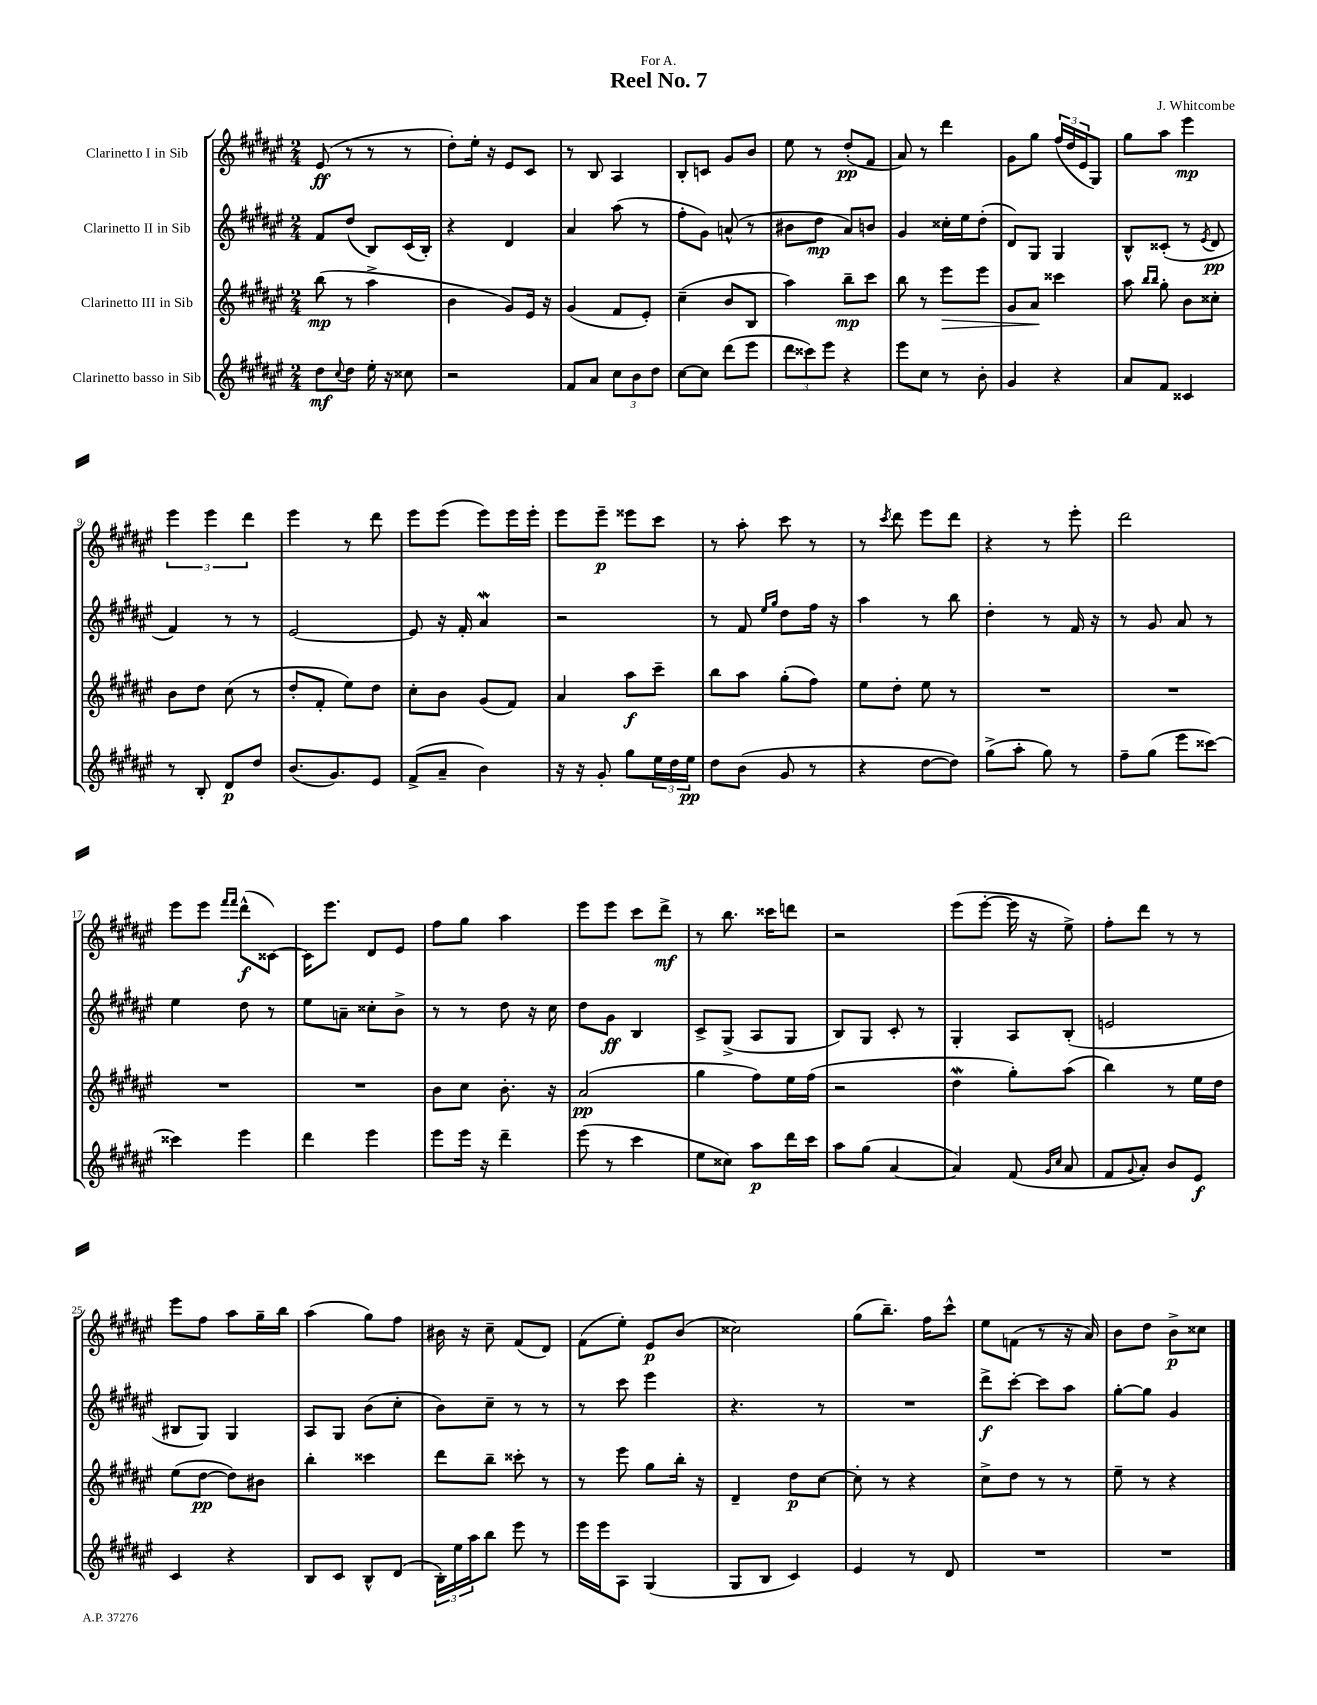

**kern	**kern	**kern	**kern
*staff4	*staff3	*staff2	*staff1
*clefG2	*clefG2	*clefG2	*clefG2
*k[f#c#g#d#a#e#]	*k[f#c#g#d#a#e#]	*k[f#c#g#d#a#e#]	*k[f#c#g#d#a#e#]
*M2/4	*M2/4	*M2/4	*M2/4
8dd#\L	(8bb\	8f#/L	(8e#/
8qqcc#/	.	.	.
8dd#\J	8r	(8dd#/J	8r
16ee#'\	4aa#^\	8B/L)	8r
16r	.	.	.
8cc##\	.	(16c#/L	8r
.	.	16B'/JJ)	.
=	=	=	=
2r	4b\	4r	8dd#'\L)
.	.	.	16ee#'\Jk
.	.	.	16r
.	8g#/L)	4d#/	8e#/L
.	16e#/Jk	.	8c#/J
.	16r	.	.
=	=	=	=
8f#/L	(4g#/	4a#/	8r
8a#/J	.	.	8B/
12cc#\L	8f#/L	(8aa#\	4A#/
12b\	.	.	.
.	8e#'/J)	8r	.
12dd#\J	.	.	.
=	=	=	=
[8cc#\L	(4cc#~\	8ff#'\L	8B'/L
8cc#\]J	.	8g#\J)	8c/J
(8ddd#\L	8b/L	(8a^^/	8g#/L
8eee#\J	8B/J	8r	8b/J
=	=	=	=
12ddd#\L	4aa#\)	8b#\L	8ee#\
12ccc##\)	.	.	.
.	.	8dd#\J	8r
12eee#\J	.	.	.
4r	8bb~\L	8a#/L)	(8dd#'/L
.	8ccc#\J	8b/J	8f#/J
=	=	=	=
8eee#\L	8bb\	4g#/	8a#/)
8cc#\J	8r	.	8r
8r	8eee#\L	16cc##'\LL	4ddd#\
.	.	16ee#\J	.
8b'\	8eee#\J	(8dd#'\J	.
=	=	=	=
4g#/	8g#/L	8d#/L)	8g#\L
.	8a#/J	8G#/J	8gg#\J
4r	4ccc##\	4G#/	(24ff#/LL
.	.	.	24dd#/
.	.	.	24e#/J
.	.	.	8G#/J)
=	=	=	=
8a#/L	8aa#\	8B^^/L	8gg#\L
.	16qqbb/LL	.	.
.	16qqbb/JJ	.	.
8f#/J	8gg#'\	(8c##'/J	8aa#\J
4c##/	8b\L	8r	4eee#\
.	.	8qe#/	.
.	8cc##'\J	8d#/	.
=	=	=	=
8r	8b\L	4f#/)	6eee#\
8B'/	8dd#\J	.	.
.	.	.	6eee#\
8d#/L	(8cc#\	8r	.
.	.	.	6ddd#\
8dd#/J	8r	8r	.
=	=	=	=
(8.b/L	8dd#'/L	[2e#/	4eee#\
.	8f#'/J	.	.
8.g#/)	.	.	.
.	8ee#\L)	.	8r
8e#/J	8dd#\J	.	8ddd#\
=	=	=	=
(8f#^/L	8cc#'\L	8e#/]	8eee#\L
8a#~/J	8b\J	16r	(8eee#\J
.	.	16f#'/	.
4b\)	(8g#/L	4a#/	8eee#\L)
.	8f#/J)	.	16eee#\L
.	.	.	16eee#'\JJ
=	=	=	=
16r	4a#/	2r	8eee#\L
16r	.	.	.
8g#'/	.	.	8eee#~\J
8gg#\L	8aa#\L	.	8eee##\L
24ee#\L	8ccc#~\J	.	8ccc#\J
24dd#\	.	.	.
24ee#\JJ	.	.	.
=	=	=	=
8dd#\L	8bb\L	8r	8r
(8b\J	8aa#\J	8f#/	8aa#'\
.	.	16qqee#/LL	.
.	.	16qqgg#/JJ	.
8g#/	(8gg#'\L	8dd#\L	8ccc#\
8r	8ff#\J)	16ff#\Jk	8r
.	.	16r	.
=	=	=	=
4r	8ee#\L	4aa#\	8r
.	.	.	8qccc#/
.	8dd#'\J	.	8ddd#\
[8dd#\L	8ee#\	8r	8eee#\L
8dd#\]J)	8r	8bb\	8ddd#\J
=	=	=	=
(8gg#^\L	2r	4dd#'\	4r
8aa#'\J	.	.	.
8gg#\)	.	8r	8r
8r	.	16f#/	8eee#'\
.	.	16r	.
=	=	=	=
8ff#~\L	2r	8r	2ddd#\
(8gg#\J	.	8g#/	.
8eee#\L	.	8a#/	.
[8ccc##\J)	.	8r	.
=	=	=	=
4ccc##\]	2r	4ee#\	8eee#\L
.	.	.	8eee#\J
.	.	.	16qqfff#/LL
.	.	.	16qqfff#/JJ
4eee#\	.	8dd#\	(8ddd#^^\L
.	.	8r	[8c##\J)
=	=	=	=
4ddd#\	2r	8ee#\L	16c##\]LK
.	.	.	8.eee#\J
.	.	8a~\J	.
4eee#\	.	8cc##'\L	8d#/L
.	.	8b^\J	8e#/J
=	=	=	=
8eee#\L	8b\L	8r	8ff#\L
16eee#\Jk	8cc#\J	8r	8gg#\J
16r	.	.	.
4ddd#~\	8.b'\	8dd#\	4aa#\
.	.	16r	.
.	16r	16cc#\	.
=	=	=	=
(8eee#\	(2a#/	8dd#\L	8eee#\L
8r	.	8g#\J	8eee#\J
4ccc#\	.	4B/	8ccc#\L
.	.	.	8ddd#^\J
=	=	=	=
8ee#\L	4gg#\	8c#^/L	8r
8cc##\J)	.	(8G#^/J	8.bb\
8aa#\L	8ff#\L)	8A#/L	.
.	.	.	16ccc##\LK
16ddd#\L	16ee#\L	8G#/J	8ddd\J
16ccc#\JJ	(16ff#\JJ	.	.
=	=	=	=
8aa#\L	2r	8B/L)	2r
(8gg#\J	.	8G#/J	.
[4a#/	.	8c#'/	.
.	.	8r	.
=	=	=	=
4a#/])	4dd#\	4G#'/	(8eee#\L
.	.	.	[8eee#'\J
(8f#/	8gg#'\L)	8A#/L	16eee#\]
.	.	.	16r
16qqg#/LL	.	.	.
16qqcc#/JJ	.	.	.
8a#/	(8aa#\J	(8B'/J	8ee#^\)
=	=	=	=
8f#/L	4bb\)	2e/	8ff#'\L
8qqg#/	.	.	.
8a#'/J)	.	.	8ddd#\J
8b/L	8r	.	8r
8e#/J	16ee#\LL	.	8r
.	16dd#\JJ	.	.
=	=	=	=
4c#/	(8ee#\L	8B#/L	8eee#\L
.	[8dd#\J	8G#/J)	8ff#\J
4r	8dd#\]L)	4G#/	8aa#\L
.	8b#\J	.	16gg#~\L
.	.	.	16bb\JJ
=	=	=	=
8B/L	4bb'\	8A#/L	(4aa#\
8c#/J	.	8G#/J	.
8B^^/L	4ccc##\	(8b\L	8gg#\L)
(8d#/J	.	8cc#'\J	8ff#\J
=	=	=	=
24B'\LL)	8ddd#\L	8b\L)	16b#\
24ee#\	.	.	.
.	.	.	16r
24aa#\J	.	.	.
8bb\J	8bb~\J	8cc#~\J	8cc#~\
8eee#\	8ccc##'\	8r	(8f#/L
8r	8r	8r	8d#/J)
=	=	=	=
16eee#\LL	8r	8r	(8f#\L
16eee#\J	.	.	.
8A#\J	8eee#\	8ccc#\	8ee#'\J)
(4G#/	8gg#\L	4eee#\	8e#/L
.	16bb'\Jk	.	(8b/J
.	16r	.	.
=	=	=	=
8G#/L	4d#~/	4.r	2cc##\)
8B/J	.	.	.
4c#/)	8dd#\L	.	.
.	[8cc#\J	8r	.
=	=	=	=
4e#/	8cc#'\]	2r	(8gg#\L
.	8r	.	8.bb~\J)
8r	4r	.	.
.	.	.	16ff#\LK
8d#/	.	.	8ccc#^^\J
=	=	=	=
2r	8cc#^\L	8ddd#^\L	8ee#\L
.	8dd#\J	[8ccc#'\J	(8f\J
.	8r	8ccc#\]L	8r
.	8r	8aa#\J	16r
.	.	.	16a#/)
=	=	=	=
2r	8ee#~\	[8gg#'\L	8b\L
.	8r	8gg#\]J	8dd#\J
.	4r	4g#/	8b^\L
.	.	.	8cc##\J
==	==	==	==
*-	*-	*-	*-
